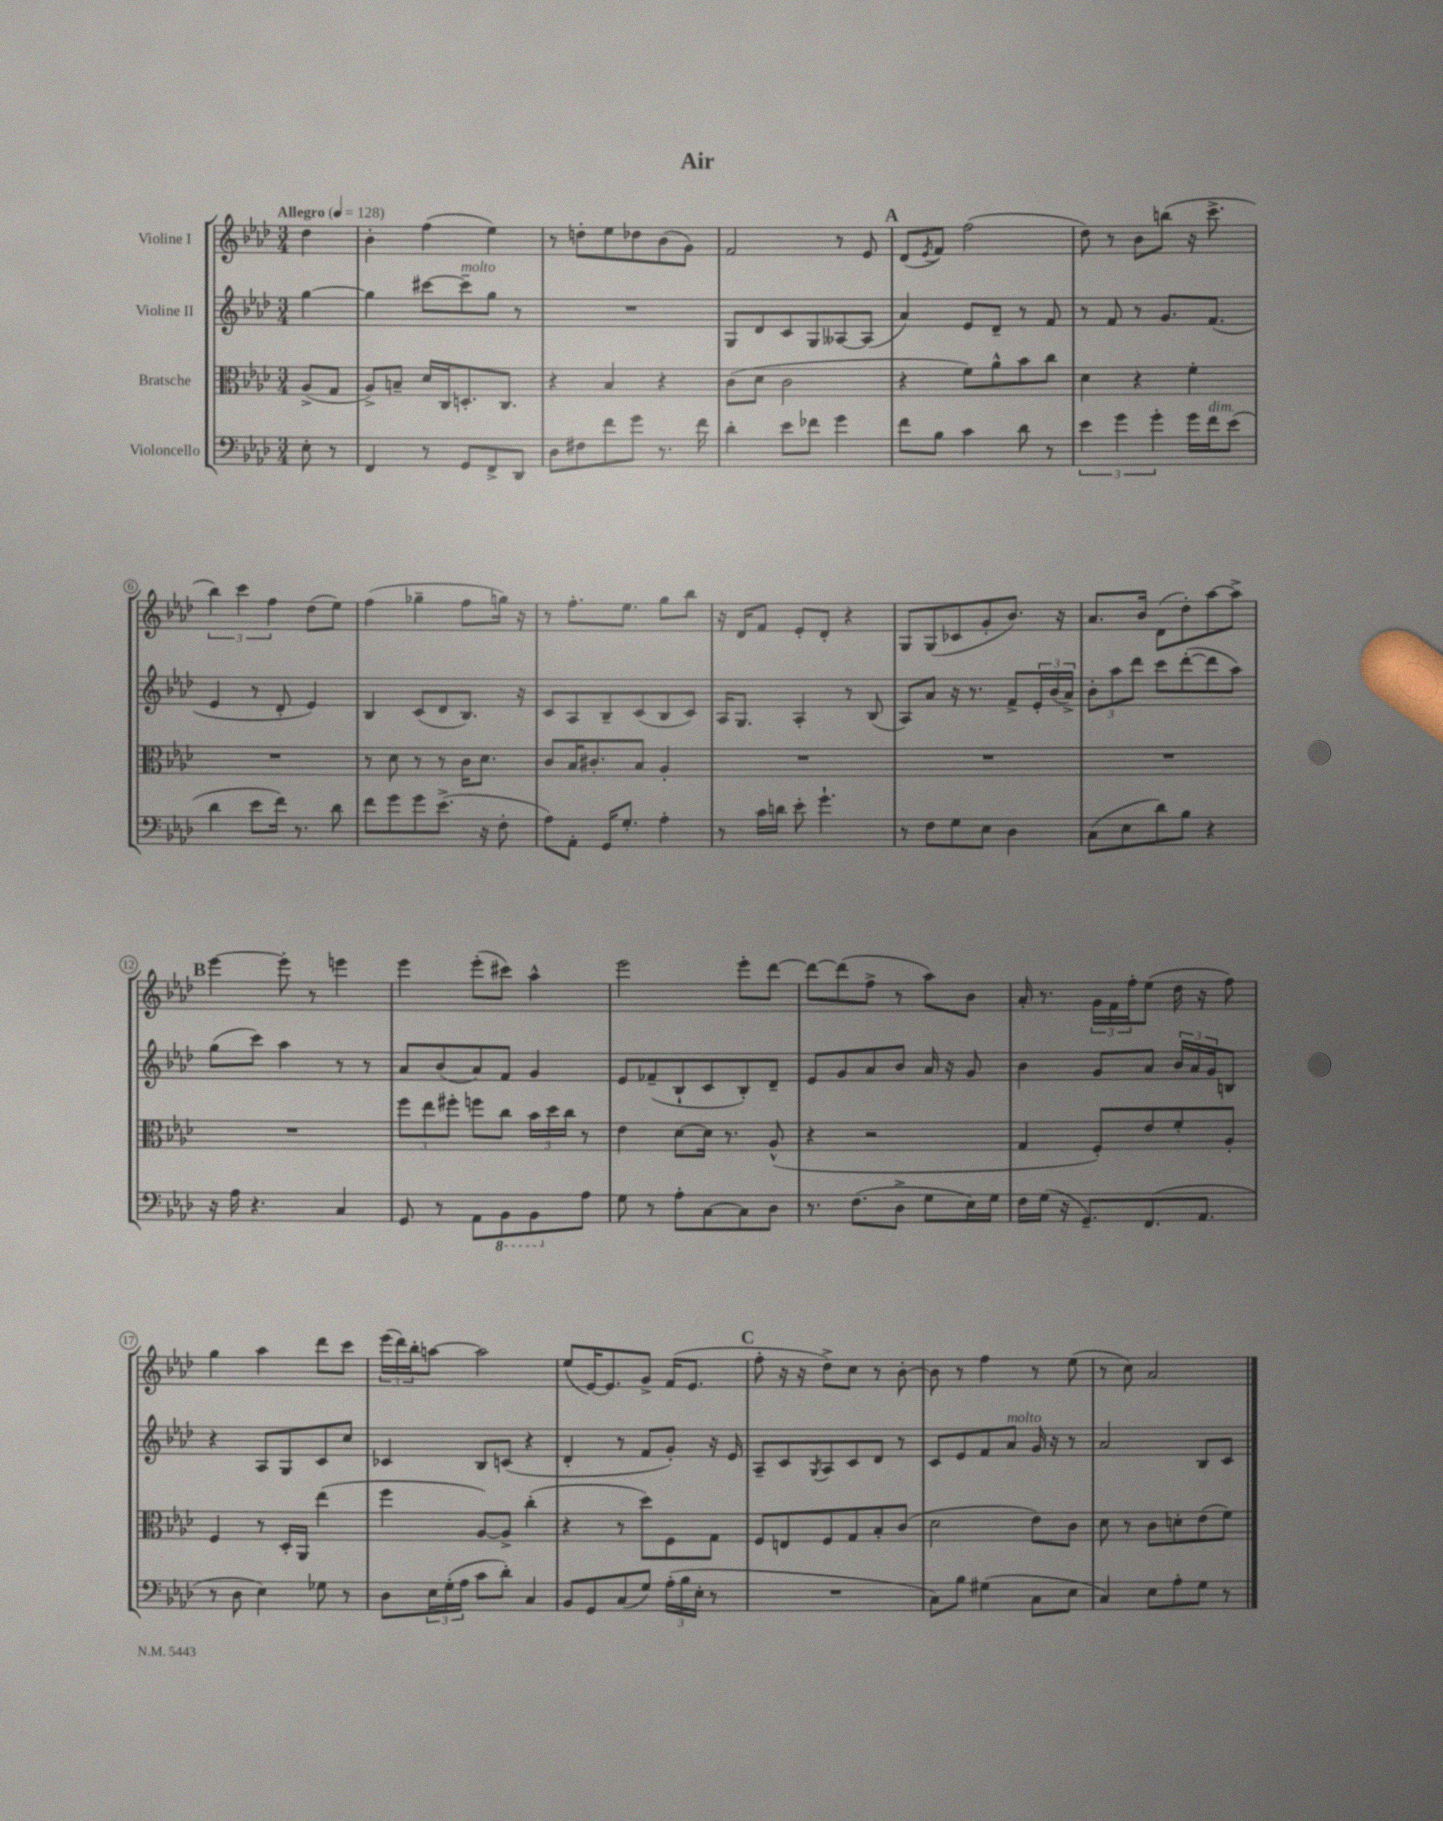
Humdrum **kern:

**kern	**kern	**kern	**kern
*part4	*part3	*part2	*part1
*staff4	*staff3	*staff2	*staff1
*I"Violoncello	*I"Bratsche	*I"Violine II	*I"Violine I
*clefF4	*clefC3	*clefG2	*clefG2
*k[b-e-a-d-]	*k[b-e-a-d-]	*k[b-e-a-d-]	*k[b-e-a-d-]
*M3/4	*M3/4	*M3/4	*M3/4
*MM128	*MM128	*MM128	*MM128
=	=	=	=
!	!	!	!LO:TX:a:B:t=Allegro
8E-'\	(8A-^/L	[4gg\	4dd-\
8r	8G/J	.	.
=1	=1	=1	=1
4FF/	8A-^/L)	4gg\]	4b-'\
.	8Bn~/J	.	.
8r	16d-/LL	[8ccc#X\L	(4ff\
.	16C/J	.	.
!	!	!LO:TX:a:i:t=molto	!
8GG/L	8.Dn'/	8ccc#~\]	.
8FF^/	.	8gg\J	4ee-\)
.	8.C/J	.	.
8DD-/J	.	8r	.
=2	=2	=2	=2
8D-\L	4r	2.r	8r
8F#X\	.	.	8ddn'\L
8f\	4B-/	.	8ee-\
8g\J	.	.	8dd-X\
8.r	4r	.	(8b-\
.	.	.	8g\J)
16f\	.	.	.
=3	=3	=3	=3
4d-'\	(8c\L	8G/L	2f/
.	8d-\J	8d-/	.
8e-\L	2c\	8c/	.
8f-X\J	.	8G/	.
4g\	.	[8A--X/	8r
.	.	(8A--/J]	8e-/
!!LO:REH:place=s1:t=A
=4	=4	=4	=4
8f\L	4r	4a-/)	(8d-/L
.	.	.	8qe-/
8B-\J	.	.	8f/J)
4c\	8f\L)	8e-/L	(2ff\
.	8a-^^\	8d-~/J	.
8d-\	8b-\	8r	.
8r	8cc\J	8f/	.
=5	=5	=5	=5
6e-\	4d-\	8r	8dd-\)
.	.	8f/	8r
6g\	.	.	.
.	4r	8r	8b-\L
6g'\	.	.	.
.	.	8.g/L	(8bbn\J
16g\LL	4f'\	.	16r
!LO:TX:a:i:t=dim.	!	!	!
16f\J	.	(8.f/J	8.ccc^\
(8e-\J	.	.	.
!!LO:LB:g=z
=6	=6	=6	=6
4d-\	2.r	4e-/	6bb-\)
.	.	.	6ccc\
8e-\L	.	8r	.
.	.	.	6ff\
16f\Jk)	.	8d-'/	.
8.r	.	.	.
.	.	4e-/)	(8dd-\L
8d-\	.	.	8ee-\J)
=7	=7	=7	=7
8f\L	8r	4B-/	(4ff\
8g\	8d-\	.	.
8g\	8r	(8c/L	4gg-X~\
(8.e-^\J	8r	8d-/	.
.	16c\KL	8.B-/J)	8ff\L
16r	8.d-\J	.	.
8F'\	.	.	16ggn\Jk)
.	.	16r	16r
=8	=8	=8	=8
8A-\L)	8c/L	8c/L	8r
8AA-'\J	16B-/K	8A-/	8.ff'\L
.	8.c#X'/	.	.
16GG/KL	.	8B-~/	.
8.G'/J	.	.	8.ee-\J
.	8B-/J	(8c/	.
4A-'\	4A-'/	8B-/	8gg\L
.	.	8c/J)	8bb-\J
=9	=9	=9	=9
8r	2.r	16A-/KL	16r
.	.	8.G/J	16d-/KL
16c\LL	.	.	8f/J
16dn\JJ	.	.	.
8e-'\	.	4A-'/	8e-'/L
4.g`\	.	.	8d-'/J
.	.	8r	4r
.	.	(8B-/	.
=10	=10	=10	=10
8r	2.r	8A-/L)	8G/L
8F\L	.	8a-/J	(8G/
8G\	.	16r	8c-X/
.	.	8.r	.
8E-\J	.	.	8g'/
4D-\	.	8f^/L	8.b-/J)
.	.	24e-'/L	.
.	.	(24b-/	.
.	.	.	16r
.	.	24a-^/JJ)	.
=11	=11	=11	=11
(8C\L	2.r	12b-'\L	8.a-/L
.	.	12aa-\	.
8E-\	.	.	.
.	.	12ddd-\J	.
.	.	.	16b-/Jk
8d-\)	.	8ccc\L	(8d-\L
8B-\J	.	([8ddd-'\	8dd-'\)
4r	.	8ddd-\]	[8aa-\
.	.	8aa-\J)	8aa-^\J]
!!LO:LB:g=z
!!LO:REH:place=s1:t=B
=12	=12	=12	=12
16r	2.r	(8gg\L	[4eee-\
16A-\	.	.	.
4.r	.	8ccc\J)	.
.	.	4aa-\	8eee-'\]
.	.	.	8r
4C/	.	8r	4eeen\
.	.	8r	.
=13	=13	=13	=13
8GG/	12ff\L	8a-/L	4eee-\
.	12ee-\	.	.
8r	.	(8b-/	.
.	12ff#X'\J	.	.
8AA-\L	8ffn\L	8a-/)	(8eee-'\L
*8ba	*	*	*
8BBB-\	8cc\J	8f/J	8ccc#X\J)
8BBB-\	24b-\LL	4g/	4aa-^^\
.	24dd-\	.	.
.	24cc\JJ	.	.
*X8ba	*	*	*
8A-\J	8r	.	.
=14	=14	=14	=14
8G\	4e-\	8e-/L	2eee-\
8r	.	(8f-X~/	.
8A-'\L	[8d-\L	8B-`/	.
[8C\	16d-\Jk]	8c/	.
.	8.r	.	.
8C\]	.	8B-'/)	8eee-'\L
8D-\J	(8A-^^/	8d-~/J	[8ddd-\J
=15	=15	=15	=15
8.r	4r	8e-/L	8ddd-\L_
.	.	8g/	(8ddd-\]
(8.F\L	.	.	.
.	2r	8a-/	8ff^\J
8D-^\J	.	8b-/J	8r
8G\L	.	16a-/	8aa-\L)
.	.	16r	.
16E-\L)	.	8g/	8b-\J
16G\JJ	.	.	.
=16	=16	=16	=16
16F\LL	4G/	4b-\	16a-'/
(16G\JJ	.	.	8.r
16r	.	.	.
8.GG~/L)	.	.	.
.	8F'/L)	8g/L	24g\LL
.	.	.	24f\
.	.	.	24ff'\J
(8.FF/	8e-/	8a-/J	(8ee-\J
.	8f'/	24b-/LL	16dd-\
.	.	24a-/	.
8.AA-/J	.	.	16r
.	.	24g/J	.
.	8A-'/J	8Bn/J	8ff\)
!!LO:LB:g=z
=17	=17	=17	=17
8r	4F/	4r	4gg\
8D-\	.	.	.
4E-\)	8r	8A-/L	4aa-\
.	16D-'/LL	8G/	.
.	16AA-/JJ	.	.
8G-X\	(4ee-\	8c/	8ddd-\L
8r	.	8cc/J	8ccc\J
=18	=18	=18	=18
8D-\L	4ff\	4c-X/	(24eee-\LL
.	.	.	24ddd-\)
.	.	.	24bb-'\J
24E-\L	.	.	[8aan\J
(24G'\	.	.	.
24A-\JJ	.	.	.
8c\L	[8A-/L)	8B-/L	2aa\]
8d-'\J)	8A-^/J]	(8cn/J	.
4C/	(4cc'\	4r	.
=19	=19	=19	=19
8BB-/L	4r	4d-'/	(8ee-/L
8GG/	.	.	[16e-/K)
.	.	.	8.e-/]
(8C/	8r	8r	.
8G/J)	8dd-\L)	8f/L	8g^/J
(24A-'\LL	8F\	8g'/J)	(16f/KL
24B-\	.	.	.
.	.	.	8.e-/J
24E-'\JJ	.	.	.
8r	8G\J	16r	.
.	.	16e-/	.
!!LO:REH:place=s1:t=C
=20	=20	=20	=20
2.r	8F/L	8A-~/L	8ff'\
.	8En/	8c/	16r
.	.	.	16r
.	.	8qG/	.
.	8F/	8A-/	8dd-^\L)
.	8G/	8c/	8cc\J
.	8B-'/	8d-/J	8r
.	(8c/J	8r	[8b-'\
=21	=21	=21	=21
8C\L)	2d-\	8c/L	8b-\]
8B-\J	.	8e-/	8r
(4G#X\	.	8f/	4ff\
!	!	!LO:TX:a:i:t=molto	!
.	.	8a-/J	.
8C\L	8e-\L)	16g/	8r
.	.	16r	.
8E-\J	8c\J	8r	(8ee-\
=22	=22	=22	=22
4C/)	8d-\	2a-/	8r
.	8r	.	8cc\)
8E-\L	8c\L	.	2a-/
8A-'\	8dn'\	.	.
8G\J	(8e-\	8B-/L	.
8r	8f\J)	8c/J	.
==	==	==	==
*-	*-	*-	*-
